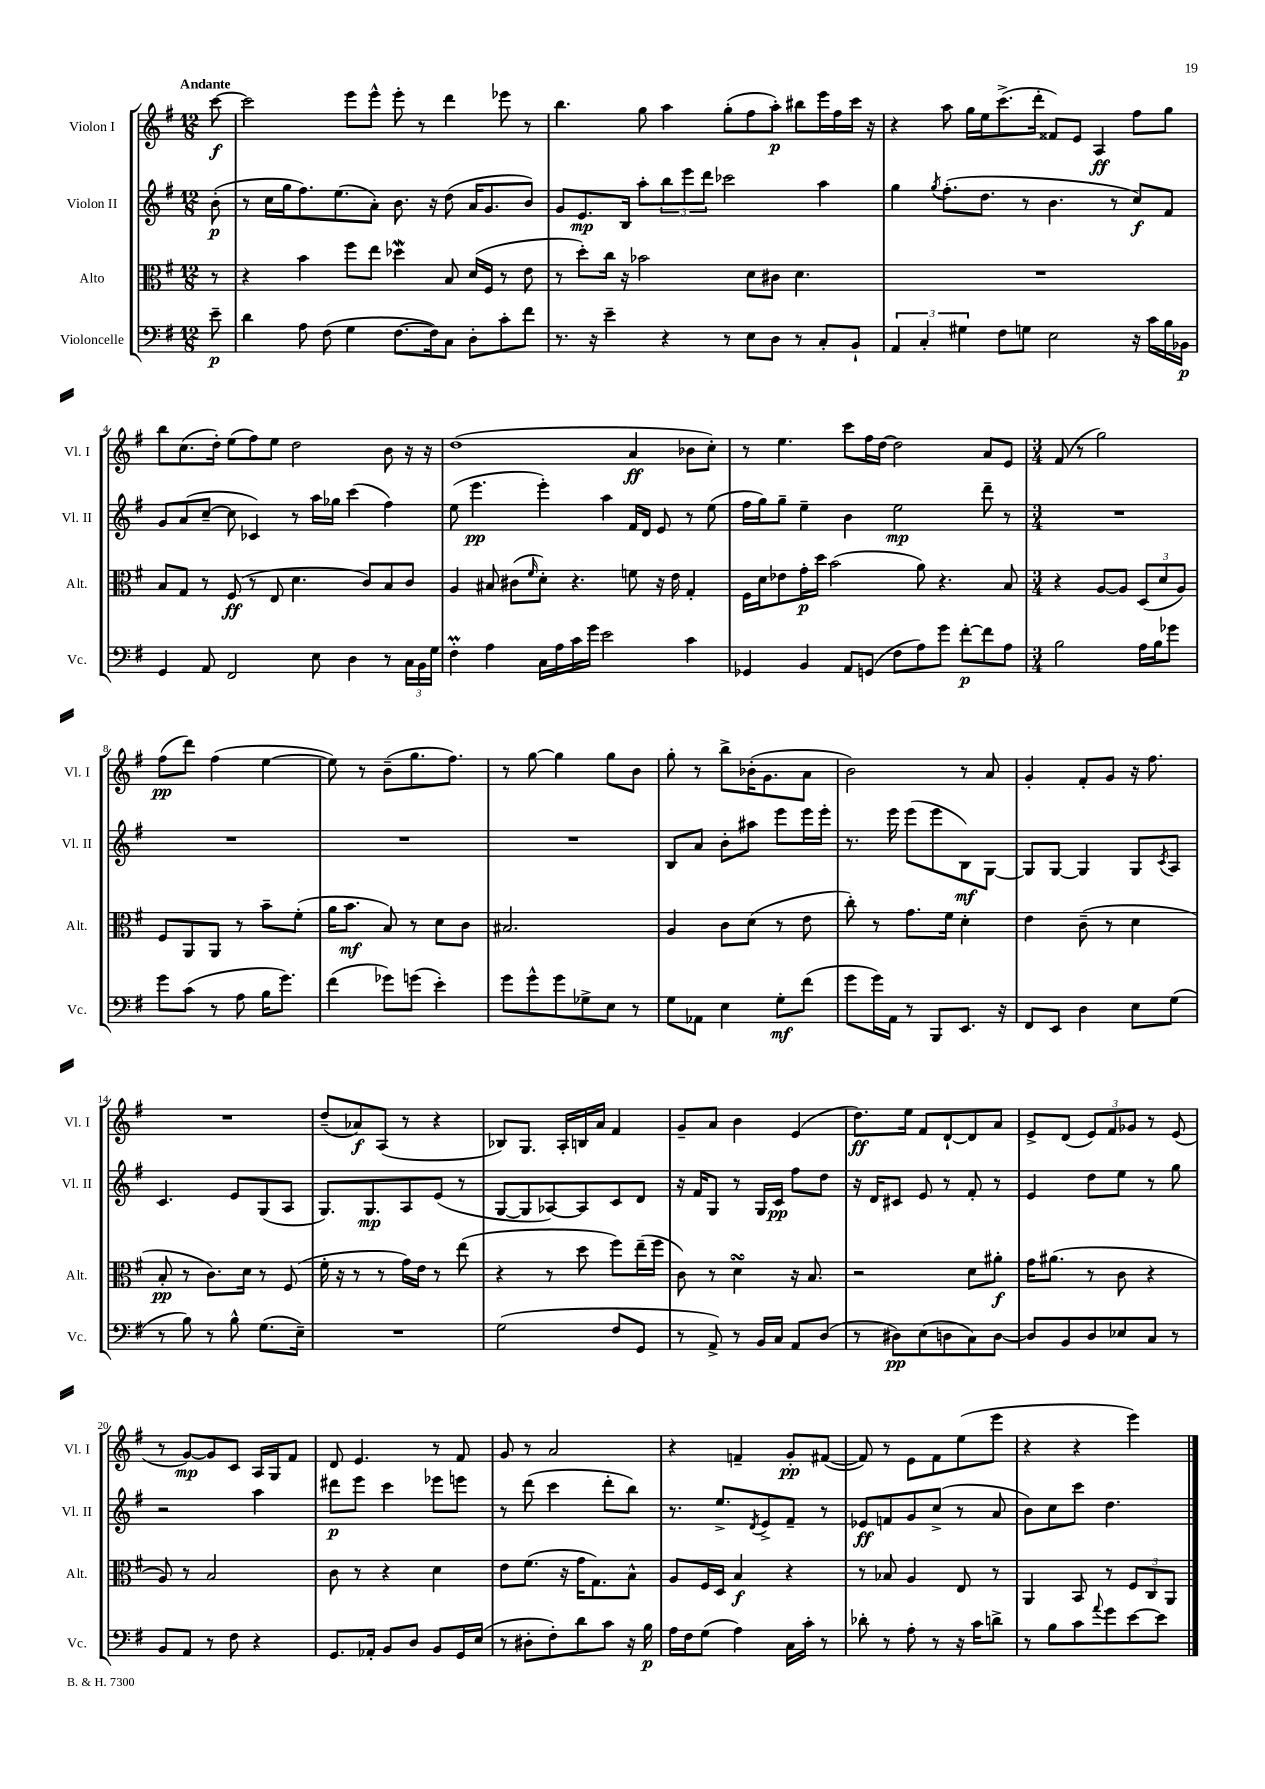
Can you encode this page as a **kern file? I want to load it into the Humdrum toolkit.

**kern	**kern	**kern	**kern
*staff4	*staff3	*staff2	*staff1
*clefF4	*clefC3	*clefG2	*clefG2
*k[f#]	*k[f#]	*k[f#]	*k[f#]
*M12/8	*M12/8	*M12/8	*M12/8
8e~	8r	(8b'	[8ccc
=	=	=	=
4d	4r	8r	2ccc]
.	.	16cc	.
.	.	16gg	.
8A	4b	8.ff#)	.
(8F#	.	.	.
.	.	(8.ee	.
4G	8ff#	.	8eee
.	8ee	8a')	8eee^^
[8.F#	4dd-	8.b	8eee'
.	.	.	8r
16F#])	.	16r	.
8C	8B	(8dd	4ddd
8D'	(16d	16a	.
.	16F#	8.g	.
8c'	8r	.	8eee-
8f#	8e	8b)	8r
=	=	=	=
8.r	8r	8g	4.bb
.	8dd')	8.e	.
16r	.	.	.
4e~	16cc	.	.
.	16r	16B	.
.	2b-	8aa'	8gg
4r	.	12bb	4aa
.	.	12eee	.
.	.	12ddd	.
8r	.	2ccc-	(8gg'
8E	8d	.	8ff#
8D	8c#	.	8aa')
8r	4.d	.	8bb#
8C'	.	4aa	16eee
.	.	.	16ff#
8BB`	.	.	16ccc
.	.	.	16r
=	=	=	=
6AA	1.r	4gg	4r
6C'	.	.	.
.	.	8qgg	.
.	.	(8.ff#'	8aa
6G#	.	.	.
.	.	.	16gg
.	.	8.dd	16ee
8F#	.	.	(8.ccc^
8G	.	8r	.
.	.	.	16ddd'
2E	.	4.b	8f##)
.	.	.	8e
.	.	.	4A
.	.	8r	.
16r	.	8cc)	8ff#
16c	.	.	.
16B	.	8f#	8gg
16BB-	.	.	.
=	=	=	=
4GG	8B	8g	8bb
.	8G	(8a	(8.cc
8AA	8r	[8cc~	.
.	.	.	16dd')
2FF#	(8F#	8cc]	(8ee
.	8r	4c-)	8ff#)
.	8E	.	8ee
.	4.d	8r	2dd
8E	.	16aa	.
.	.	16gg-	.
4D	.	(4ccc	.
.	8c)	.	.
8r	8B	4ff#)	8b
24C	8c	.	16r
24BB	.	.	.
.	.	.	16r
24G	.	.	.
=	=	=	=
4F#'	4A	(8ee	(1dd
.	.	4.eee	.
4A	8B#	.	.
.	(8c#	.	.
.	16qqf#	.	.
16C	8d')	4eee')	.
16A	.	.	.
16c	4.r	.	.
16g	.	.	.
2e	.	4aa	.
.	8f	16f#	4a
.	.	16d	.
.	16r	8e	.
.	16e	.	.
4c	4G'	8r	8b-
.	.	(8ee	8cc')
=	=	=	=
4GG-	16F#	16ff#	8r
.	16d	16gg)	.
.	8e-	8gg~	4.ee
4BB	16g'	4ee~	.
.	16dd	.	.
.	(2b	.	.
8AA	.	4b	8ccc
(8GG	.	.	16ff#
.	.	.	[16dd
8F#	.	2ee	2dd]
8A)	8a)	.	.
8g	4.r	.	.
[8f#'	.	.	.
8f#]	.	8ddd~	8a
8A	8B	8r	8e
=	=	=	=
*M3/4	*M3/4	*M3/4	*M3/4
2B	4r	2.r	(8f#
.	.	.	8r
.	[8A	.	2gg)
.	8A]	.	.
16A	(12D	.	.
16B	.	.	.
.	12d	.	.
8g-	.	.	.
.	12A)	.	.
=	=	=	=
8g	8F#	2.r	(8ff#
(8c	8AA	.	8ddd)
8r	8AA	.	(4ff#
8A	8r	.	.
16B	8b~	.	[4ee
8.g)	.	.	.
.	(8f#'	.	.
=	=	=	=
(4f#	16a	2.r	8ee])
.	8.b	.	.
.	.	.	8r
8g-)	8B)	.	(8b~
(8g	8r	.	8.gg
4e')	8d	.	.
.	.	.	8.ff#)
.	8c	.	.
=	=	=	=
8g	2.B#	2.r	8r
8g^^	.	.	[8gg
8g	.	.	4gg]
8G-^	.	.	.
8E	.	.	8gg
8r	.	.	8b
=	=	=	=
8G	4A	8B	8gg'
8AA-	.	8a	8r
4E	8c	8b'	8bb^
.	(8d	8aa#	(16b-'
.	.	.	8.g
8G'	8r	8eee	.
(8f#	8e	16eee	8a
.	.	16eee'	.
=	=	=	=
8g	8cc')	8.r	2b)
16g)	8r	.	.
16AA	.	16eee	.
8r	8.g	(8eee	.
8BBB	.	8eee	.
.	16f#	.	.
8.EE	4d'	8B)	8r
.	.	[8G	8a
16r	.	.	.
=	=	=	=
8FF#	4e	8G]	4g'
8EE	.	[8G	.
4D	(8c~	4G]	8f#'
.	8r	.	8g
8E	4d	8G	16r
.	.	.	8.ff#
.	.	8qc	.
(8G	.	8A	.
=	=	=	=
8r	8B'	4.c	2.r
8B)	8r	.	.
8r	8.c)	.	.
8B^^	.	8e	.
.	16d	.	.
(8.G	8r	(8G	.
.	(8F#	8A	.
16E~)	.	.	.
=	=	=	=
2.r	16f#'	8.G)	(8dd~
.	16r	.	.
.	8r	.	8a-)
.	.	8.G	.
.	8r	.	(8A
.	16g)	8A	8r
.	16e	.	.
.	8r	(8e	4r
.	(8ee	8r	.
=	=	=	=
(2G	4r	[8G	8B-)
.	.	8G]	8.G
.	8r	[8A-)	.
.	.	.	16A'
.	8dd	8A-]	16B
.	.	.	16a
8F#	8ff#)	8c	4f#
8GG	(16ee~	8d	.
.	16ff#	.	.
=	=	=	=
8r	8c)	16r	8g~
.	.	16f#	.
8AA^)	8r	8G	8a
8r	4d	8r	4b
16BB	.	16G	.
16C	.	16c	.
8AA	16r	8ff#	(4e
.	8.B	.	.
(8D	.	8dd	.
=	=	=	=
8r	2r	16r	8.dd)
.	.	16d	.
8D#)	.	8c#	.
.	.	.	16ee
(8E	.	8e	8f#
8D	.	8r	[8d`
8C)	8d	8f#'	8d]
[8D	8a#'	8r	8a
=	=	=	=
8D]	16g	4e	8e^
.	(8.a#	.	.
8BB	.	.	(8d
8D	8r	8dd	12e)
.	.	.	12f#
8E-	8c	8ee	.
.	.	.	12g-
8C	4r	8r	8r
8r	.	8gg	(8e
=	=	=	=
8BB	8A)	2r	8r
8AA	8r	.	[8g)
8r	2B	.	8g]
8F#	.	.	8c
4r	.	4aa	16A
.	.	.	16G
.	.	.	8f#
=	=	=	=
8.GG	8c	8ddd#	8d
.	8r	8eee	4.e
16AA-'	.	.	.
8BB	4r	4ccc	.
8D	.	.	.
8BB	4d	8eee-	8r
16GG	.	8eee	8f#
(16E	.	.	.
=	=	=	=
8r	8e	8r	8g
8D#'	(8.f#	(8ddd	8r
8F#')	.	4ccc	2a
.	16r	.	.
8d	16g	.	.
.	8.G)	.	.
8c	.	8ddd'	.
16r	8B^^	8bb)	.
16B	.	.	.
=	=	=	=
16A	8A	8.r	4r
16F#	.	.	.
(8G	16F#	.	.
.	16D	8.ee^	.
4A)	4B	.	4f~
.	.	8qd	.
.	.	8e^	.
16C	4r	8f#~	8g'
16c'	.	.	.
8r	.	8r	([8f#
=	=	=	=
8d-'	8r	8e-	8f#])
8r	8B-	8f	8r
8A'	4A	8g	8e
8r	.	(8cc^	8f#
16r	8E	8r	(8ee
16c	.	.	.
8d^	8r	8a	8eee
=	=	=	=
8r	4AA	8b)	4r
8B	.	8cc	.
8c	8BB	8ccc	4r
8qqa	.	.	.
8g	8r	4.dd	.
[8e	12F#	.	4eee)
.	12C	.	.
8e]	.	.	.
.	12AA	.	.
==	==	==	==
*-	*-	*-	*-
